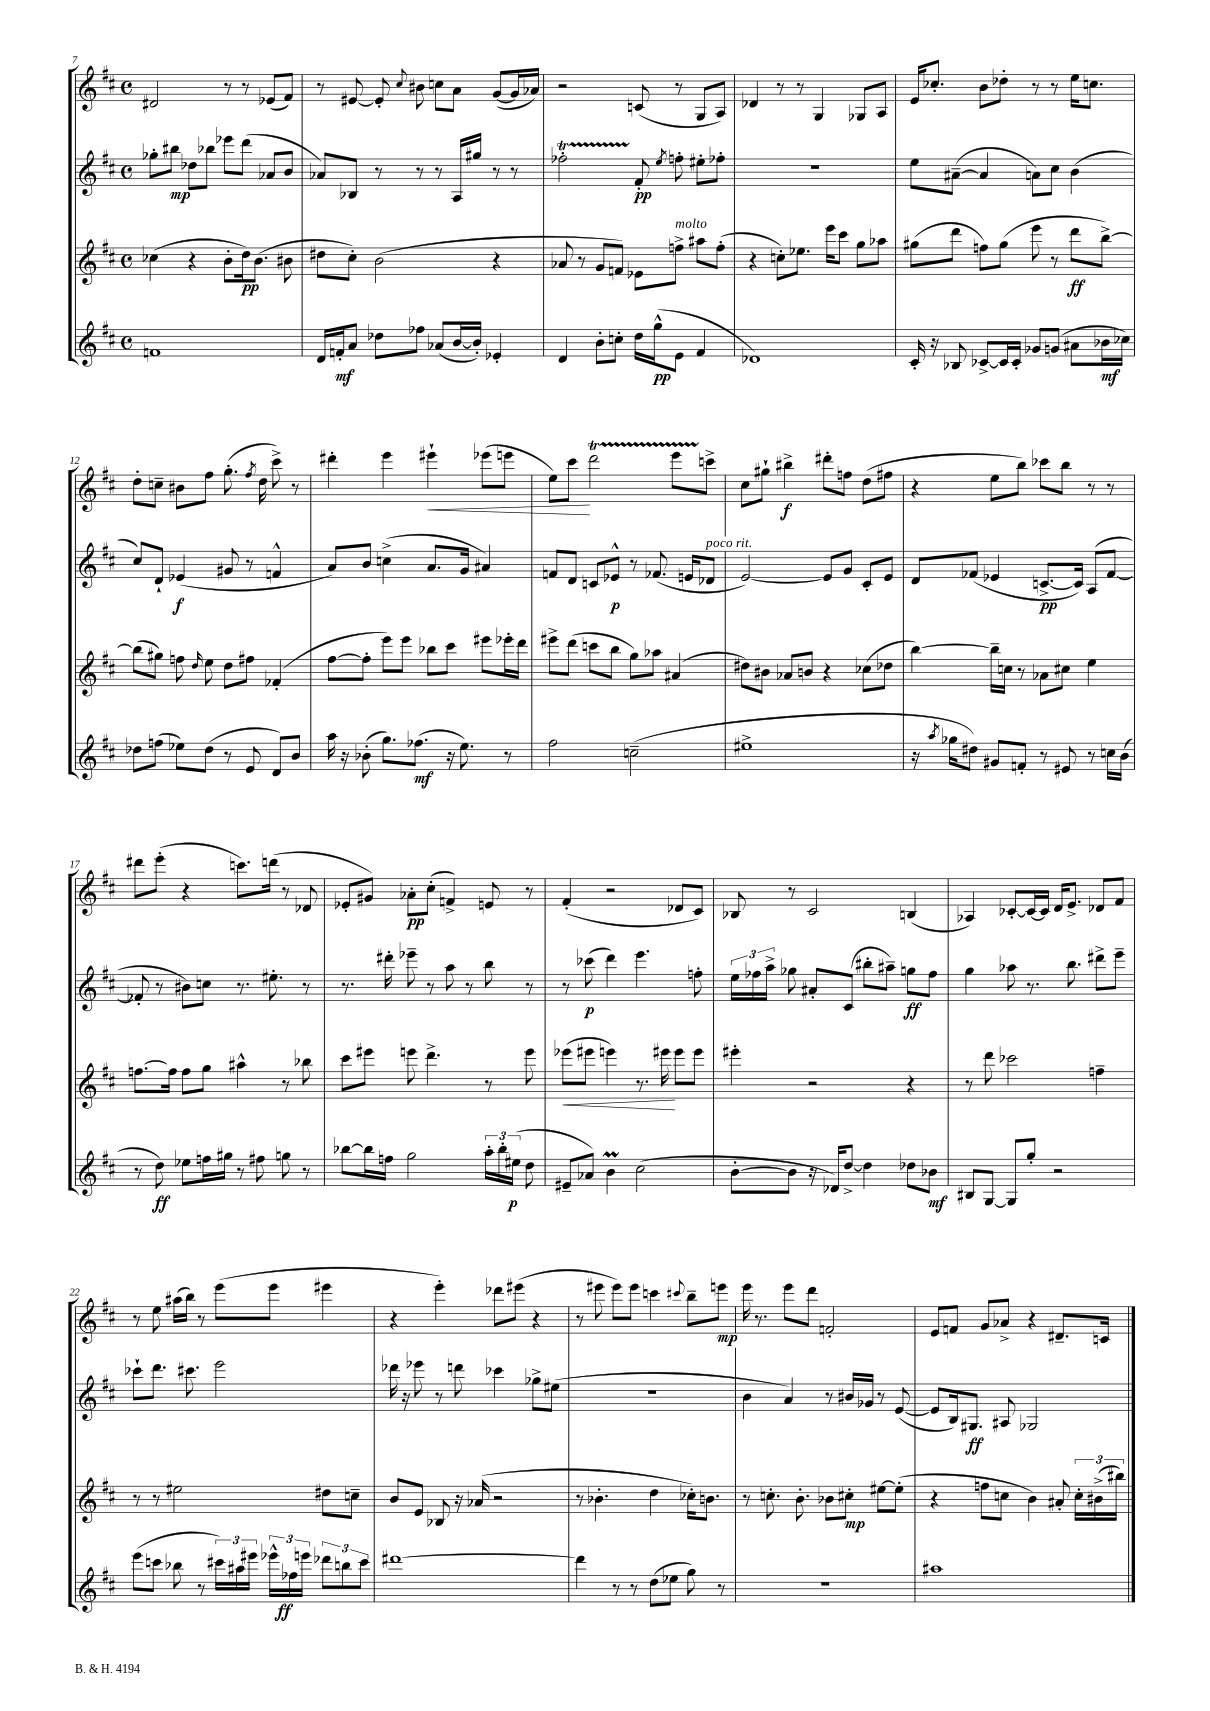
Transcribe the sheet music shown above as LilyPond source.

<<
\new StaffGroup <<
\new Staff = "s0" {
    \clef treble \key d \major \defaultTimeSignature \time 4/4
    \autoBeamOff dis'2 r8 r8 ees'8[( fis'8]) |
    r8 eis'8~ eis'8-. \appoggiatura { cis''8 } bis'8 c''8[ a'8] g'8[~( g'16 aes'16]) |
    r2 c'8( r8 g8[ a8]) |
    des'4 r8 r8 g4 ges8[ a8] |
    e'16[ ces''8.]-. b'8[ des''8]-. r8 r8 e''16[ c''8.] |
    d''8[-. c''8]-- bis'8[ fis''8] g''8.-.( \acciaccatura { fis''8 } d''16 cis'''8->) r8 |
    dis'''4-. e'''4 eis'''4-!\< ees'''8[( e'''8] |
    e''8[) cis'''8]\! d'''2\startTrillSpan e'''8[ c'''8]->\stopTrillSpan |
    cis''8[ gis''8]-! bis''4->\f dis'''8[-. f''8] d''8[( fis''8] |
    r4 e''8[ b''8]) ces'''8[ b''8] r8 r8 |
    dis'''8[ e'''8]-.( r4 c'''8.[) d'''16]( r8 des'8 |
    ees'8[-. gis'8]) aes'8[-.\pp cis''8]-.( f'4->) e'8 r8 |
    fis'4-.( r2 des'8[ cis'8]) |
    bes8 r8 cis'2 b4( |
    aes4) ces'8[~-. ces'16~ ces'16] d'16[ e'8.]-> des'8[ fis'8] |
    r8 e''8 ais''16[( b''16]) r8 e'''8[( e'''8] eis'''4 |
    r4 e'''4-.) des'''8[ eis'''8]( r4 |
    r8 eis'''8 eis'''8[) eis'''8] c'''4 \appoggiatura { cis'''8 } b''8[-- e'''8]\mp |
    e'''16 r8. e'''8[ d'''8] f'2-. |
    e'8[ f'8] g'8[ aes'8]-> r4 dis'8.[-- c'16] \bar "|." |
}
\new Staff = "s1" {
    \clef treble \key d \major \defaultTimeSignature \time 4/4
    \autoBeamOff ges''8[-. bis''8]\mp des''8[ bes''8] ees'''8[ d'''8]( aes'8[ b'8] |
    aes'8[) bes8] r8 r8 r8 a16[ gis''16] r8 r8 |
    fes''2-.\startTrillSpan fis'8-.\stopTrillSpan\pp \acciaccatura { e''8 } f''8-. eis''8[-. fes''8]-. |
    r1 |
    e''8[ ais'8]~--( ais'4 a'8[) cis''8] b'4( |
    cis''8[) d'8]-! ees'4\f( gis'8 r8 f'4-^ |
    a'8[) b'8] c''4->( a'8.[ g'16] ais'4) |
    f'8[ d'8] c'8[ ees'8]-^\p r8 fes'8.( e'16[ des'8]^\markup { \italic "poco rit." } |
    e'2~) e'8[ g'8] cis'8[-. e'8] |
    d'8[ fes'8]( ees'4 c'8.[~->\pp c'16]) a8[( fes'8]~ |
    fes'8-. r8 bis'8[) c''8] r8. eis''8.-. r8 |
    r8. dis'''16-. ees'''8-- r8 a''8 r8 b''8 r8 |
    r8 ces'''8\p( d'''4) e'''4. f''8-. |
    \tuplet 3/2 { e''16[ fes''16 a''16]-> } ges''8 ais'8[-. cis'8]( bis''8[-. ais''8]--) g''8[\ff fes''8] |
    g''4 aes''8 r8. b''8. dis'''8[-> e'''8]-- |
    ces'''8[-! d'''8.] cis'''8. e'''2 |
    des'''16 r16 ees'''8 r8 d'''8 ces'''4 ges''8[-> eis''8]( |
    R1 |
    b'4 a'4) r8 bis'16[ ges'16] r8 e'8~( |
    e'8[ b16) gis8.]\ff ais8 ges2 \bar "|." |
}
\new Staff = "s2" {
    \clef treble \key d \major \defaultTimeSignature \time 4/4
    \autoBeamOff ces''4( r4 b'8[-. d''16\pp) b'8.]( bis'8 |
    dis''8[ cis''8]-.) b'2( r4 |
    aes'8 r8 g'8[ f'8]) ees'8[ f''8]->^\markup { \italic "molto" } ais''8[ f''8]-.( |
    r4 c''8[-.) ees''8.] e'''16[ cis'''8] g''8[ aes''8] |
    gis''8[( d'''8] f''8[) gis''8]( e'''8 r8 d'''8[\ff b''8]~->) |
    b''8[( gis''8]) f''8 \grace { d''16 } e''8 d''8[ fis''8] fes'4-.( |
    fis''8[~ fis''8]-. e'''8[) e'''8] bes''8[ cis'''8] eis'''8[ ees'''16-. d'''16] |
    eis'''8[-> d'''8]( c'''8[ b''8] g''8[) aes''8] ais'4( |
    dis''8[) bis'8] aes'8[ b'8] r4 ces''8[( des''8] |
    b''4~) b''16[-- c''16] r8 aes'8[ cis''8] e''4 |
    f''8.[~ f''16] f''8[ g''8] ais''4-^ r8 bes''8 |
    cis'''8[ eis'''8] e'''8 d'''4.-> r8 e'''8 |
    ees'''8[\<( eis'''8] e'''4) r8. eis'''16\! eis'''8[ eis'''8] |
    eis'''4-. r2 r4 |
    r8 d'''8 ces'''2 f''4-- |
    r8 r8 eis''2 dis''8[ c''8]-- |
    b'8[ e'8] bes8 r16 aes'16( r2 |
    r8 bes'4.-. d''4 ces''16[-.) b'8.] |
    r8 c''8.-. b'8.-. bes'8[ cis''8]-.\mp eis''8[~ eis''8]-.( |
    r4 f''8[ c''8] b'4) ais'8-. \tuplet 3/2 { c''16[-. bis'16->( bis''16]) } \bar "|." |
}
\new Staff = "s3" {
    \clef treble \key d \major \defaultTimeSignature \time 4/4
    \autoBeamOff f'1 |
    d'16[ f'16-.\mf a'8] des''8[ fes''8] aes'8[( b'16~ b'16]-.) ees'4-. |
    d'4 b'8[-. c''8]-. d''16[ g''16-^\pp( e'8] fis'4 |
    des'1) |
    cis'16-. r16 bes8 ces'8[~-> ces'16 ces'16]-. ges'8[ g'8]( ais'8[ bes'16\mf ces''16]) |
    des''8[ f''8]( ees''8[) des''8]( r8 e'8 d'8[) b'8] |
    a''16 r16 bes'8-.( g''8.[) fes''8.]\mf( r16 e''8.) r8 |
    fis''2 c''2--( |
    eis''1-> |
    r16 \acciaccatura { a''8 } ges''16[ dis''8]) gis'8[ f'8]-. r8 eis'8 r8 c''16[ b'16]( |
    r8 d''8\ff) ees''8[ f''16 gis''16] r8 fis''8 g''8 r8 |
    bes''8[~ bes''16 f''16] g''2 \tuplet 3/2 { a''16[-. bes''16-. eis''16]\p( } d''8 |
    eis'8[-- aes'8]) b'4\prall cis''2( |
    b'8[~-. b'8] r16 des'16[) d''8]~-> d''4 des''8[ bes'8]\mf |
    bis8[ g8]~ g8[ g''8]-. r2 |
    e'''8[( c'''8] bes''8 r8 \tuplet 3/2 { cis'''16[) ais''16 eis'''16] } \tuplet 3/2 { ees'''16[-^ fes''16\ff e'''16] } \tuplet 3/2 { des'''8[ b''8 cis'''8] } |
    dis'''1~ |
    dis'''4 r8 r8 d''8[( ees''8] g''8) r8 |
    R1 |
    ais''1 \bar "|." |
}
>>
>>
\layout { \context { \Score currentBarNumber = #7 } }
